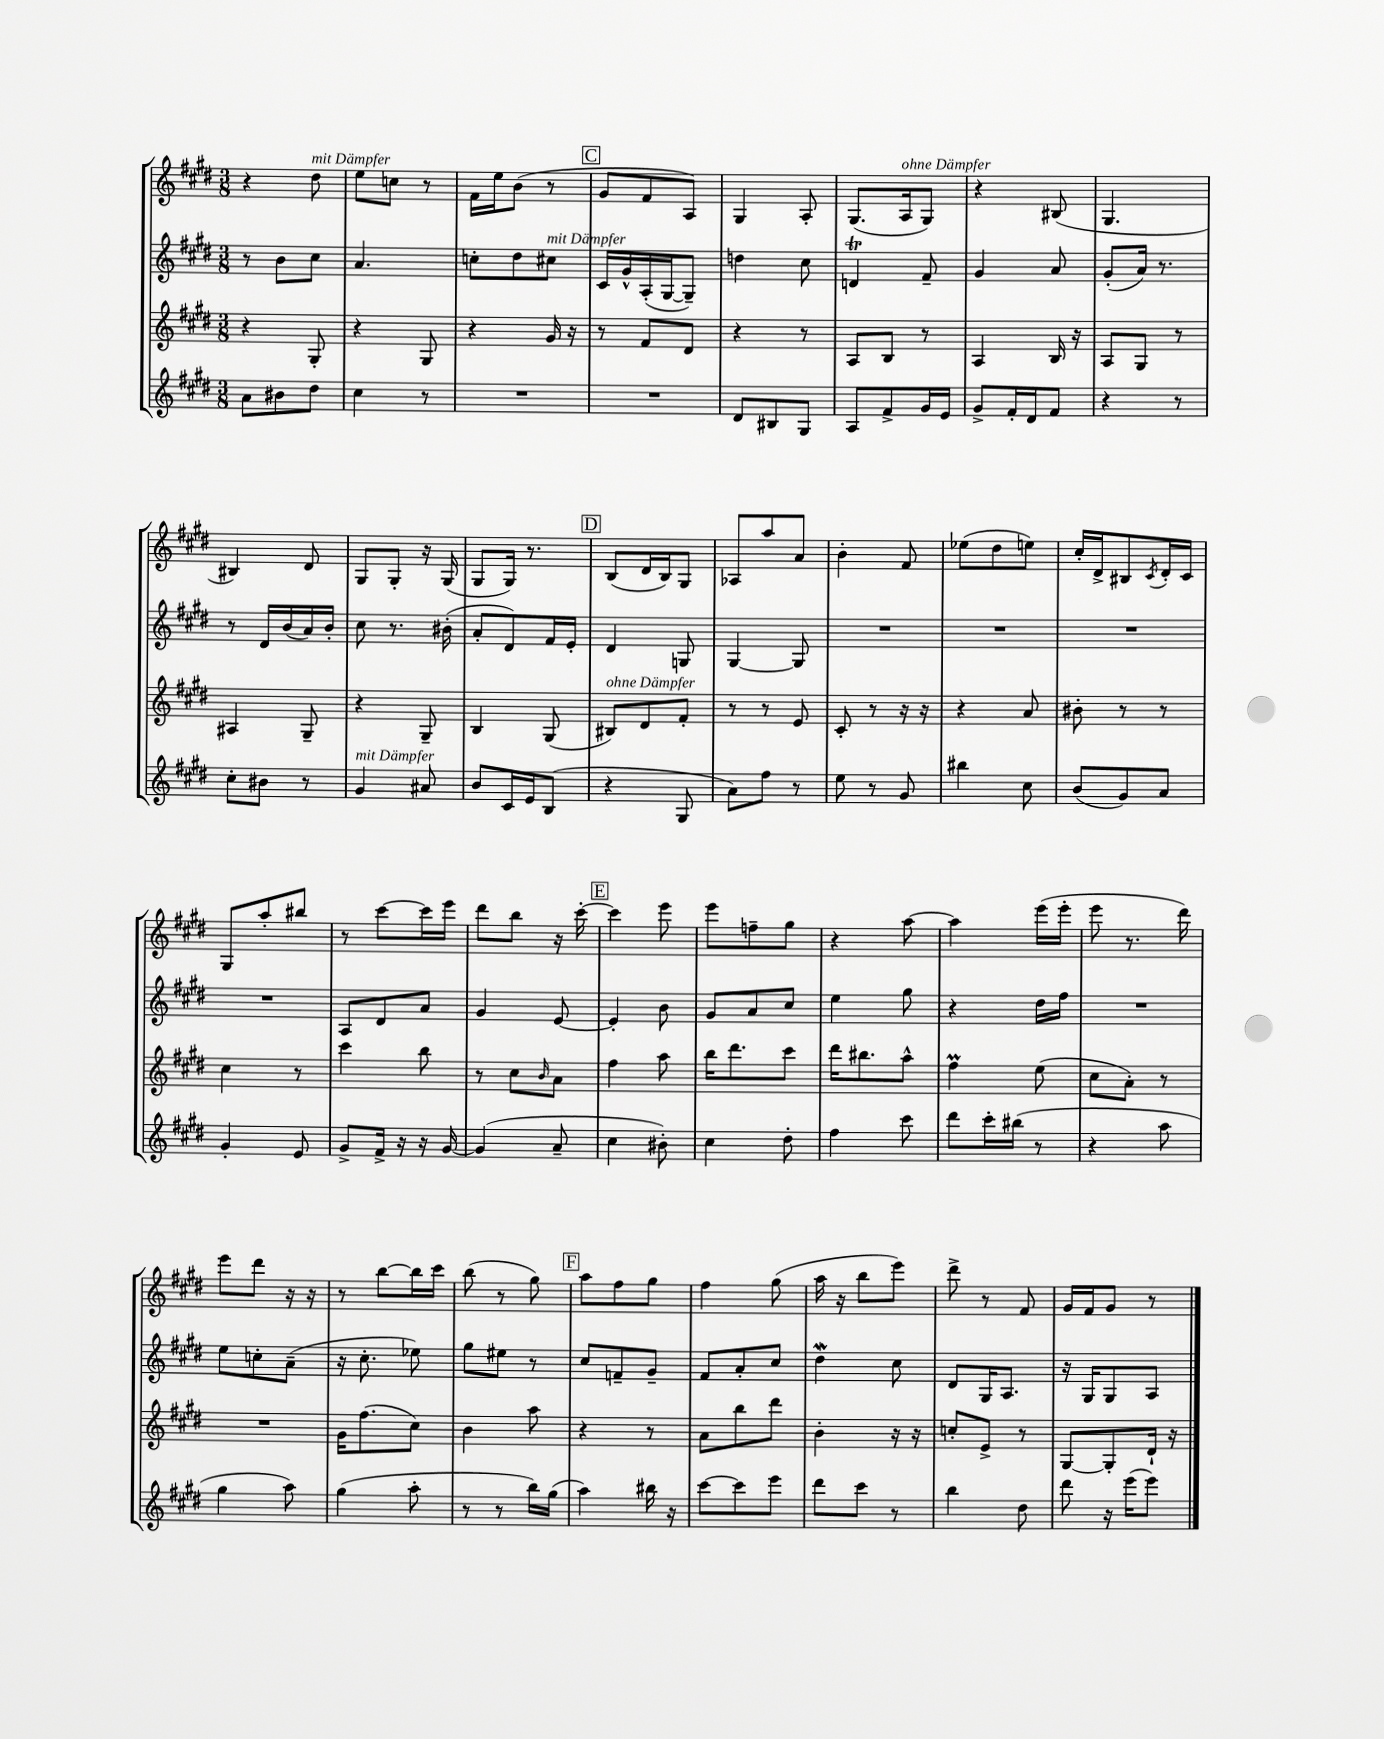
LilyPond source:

<<
\new StaffGroup <<
\new Staff = "s0" {
    \clef treble \key e \major \numericTimeSignature \time 3/8
    r4 dis''8^\markup { \italic "mit Dämpfer" } |
    e''8 c''8 r8 |
    fis'16 e''16 b'8( r8 |
    \mark \markup { \box "C" } gis'8 fis'8 a8) |
    gis4 a8-. |
    gis8.( a16^\markup { \italic "ohne Dämpfer" } gis8) |
    r4 bis8( |
    gis4. |
    bis4) dis'8 |
    gis8 gis8-. r16 gis16( |
    gis8 gis16) r8. |
    \mark \markup { \box "D" } b8( dis'16 b16) gis8 |
    aes8 a''8 a'8 |
    b'4-. fis'8 |
    ees''8( dis''8 e''8) |
    cis''16-. dis'16-> bis8 \acciaccatura { cis'8 } dis'16-. cis'16 |
    gis8 a''8-. bis''8 |
    r8 cis'''8~ cis'''16 e'''16 |
    dis'''8 b''8 r16 cis'''16~-. |
    \mark \markup { \box "E" } cis'''4 e'''8 |
    e'''8 f''8-- gis''8 |
    r4 a''8~ |
    a''4 e'''16( e'''16-. |
    e'''8 r8. dis'''16) |
    e'''8 dis'''8 r16 r16 |
    r8 b''8~ b''16 cis'''16 |
    b''8( r8 gis''8) |
    \mark \markup { \box "F" } a''8 fis''8 gis''8 |
    fis''4 gis''8( |
    a''16 r16 b''8 e'''8) |
    dis'''8-> r8 fis'8 |
    gis'16 fis'16 gis'8 r8 \bar "|." |
}
\new Staff = "s1" {
    \clef treble \key e \major \numericTimeSignature \time 3/8
    r8 b'8 cis''8 |
    a'4. |
    c''8-. dis''8 cis''8^\markup { \italic "mit Dämpfer" } |
    \mark \markup { \box "C" } cis'16 gis'16-^ a16-.( gis16~ gis8--) |
    d''4 cis''8 |
    d'4\trill fis'8-- |
    gis'4 a'8 |
    gis'8-.( a'16) r8. |
    r8 dis'16 b'16( a'16) b'16-. |
    cis''8 r8. bis'16-.( |
    a'8-. dis'8) fis'16 e'16-. |
    \mark \markup { \box "D" } dis'4 g8 |
    gis4~ gis8 |
    R4. |
    R4. |
    R4. |
    R4. |
    a8 dis'8 a'8 |
    gis'4 e'8~ |
    \mark \markup { \box "E" } e'4-. b'8 |
    gis'8 a'8 cis''8 |
    e''4 gis''8 |
    r4 dis''16 fis''16 |
    R4. |
    e''8 c''8-. a'8--( |
    r16 cis''8.-. ees''8) |
    gis''8 eis''8 r8 |
    \mark \markup { \box "F" } cis''8 f'8-- gis'8-- |
    fis'8 a'8-. cis''8 |
    dis''4\mordent cis''8 |
    dis'8 gis16 a8. |
    r16 gis16 gis8 a8 \bar "|." |
}
\new Staff = "s2" {
    \clef treble \key e \major \numericTimeSignature \time 3/8
    r4 gis8-. |
    r4 gis8 |
    r4 gis'16 r16 |
    \mark \markup { \box "C" } r8 fis'8 dis'8 |
    r4 r8 |
    a8 b8 r8 |
    a4 b16 r16 |
    a8 gis8 r8 |
    ais4 gis8-- |
    r4 gis8-- |
    b4 gis8( |
    \mark \markup { \box "D" } bis8^\markup { \italic "ohne Dämpfer" }) dis'8 fis'8-. |
    r8 r8 e'8 |
    cis'8-. r8 r16 r16 |
    r4 a'8 |
    bis'8-. r8 r8 |
    cis''4 r8 |
    cis'''4 b''8 |
    r8 cis''8 \grace { b'16 } a'8 |
    \mark \markup { \box "E" } fis''4 a''8 |
    b''16 dis'''8. cis'''8 |
    dis'''16 bis''8. a''8-^ |
    fis''4\prall e''8( |
    cis''8 a'8-.) r8 |
    R4. |
    gis'16 fis''8.( cis''8) |
    b'4 a''8 |
    \mark \markup { \box "F" } r4 r8 |
    a'8 b''8 dis'''8 |
    b'4-. r16 r16 |
    c''8-. e'8-> r8 |
    gis8~ gis8-. dis'16-! r16 \bar "|." |
}
\new Staff = "s3" {
    \clef treble \key e \major \numericTimeSignature \time 3/8
    a'8 bis'8 dis''8 |
    cis''4 r8 |
    R4. |
    \mark \markup { \box "C" } R4. |
    dis'8 bis8 gis8 |
    a8 fis'8-> gis'16 e'16 |
    gis'8-> fis'16-. dis'16 fis'8 |
    r4 r8 |
    cis''8-. bis'8 r8 |
    gis'4^\markup { \italic "mit Dämpfer" } ais'8 |
    b'8 cis'16 e'16 b8( |
    \mark \markup { \box "D" } r4 gis8 |
    a'8) fis''8 r8 |
    e''8 r8 gis'8 |
    bis''4 cis''8 |
    b'8( gis'8) a'8 |
    gis'4-. e'8 |
    gis'8-> fis'16-> r16 r16 gis'16~ |
    gis'4( a'8-- |
    \mark \markup { \box "E" } cis''4 bis'8-.) |
    cis''4 dis''8-. |
    fis''4 cis'''8 |
    dis'''8 cis'''16-. bis''16( r8 |
    r4 a''8 |
    gis''4 a''8) |
    gis''4( a''8-. |
    r8 r8 b''16) gis''16( |
    \mark \markup { \box "F" } a''4) bis''16 r16 |
    cis'''8~ cis'''8 e'''8 |
    dis'''8 cis'''8 r8 |
    b''4 dis''8 |
    dis'''8 r16 e'''16( e'''8) \bar "|." |
}
>>
>>
\layout { \context { \Score \remove "Bar_number_engraver" } }
